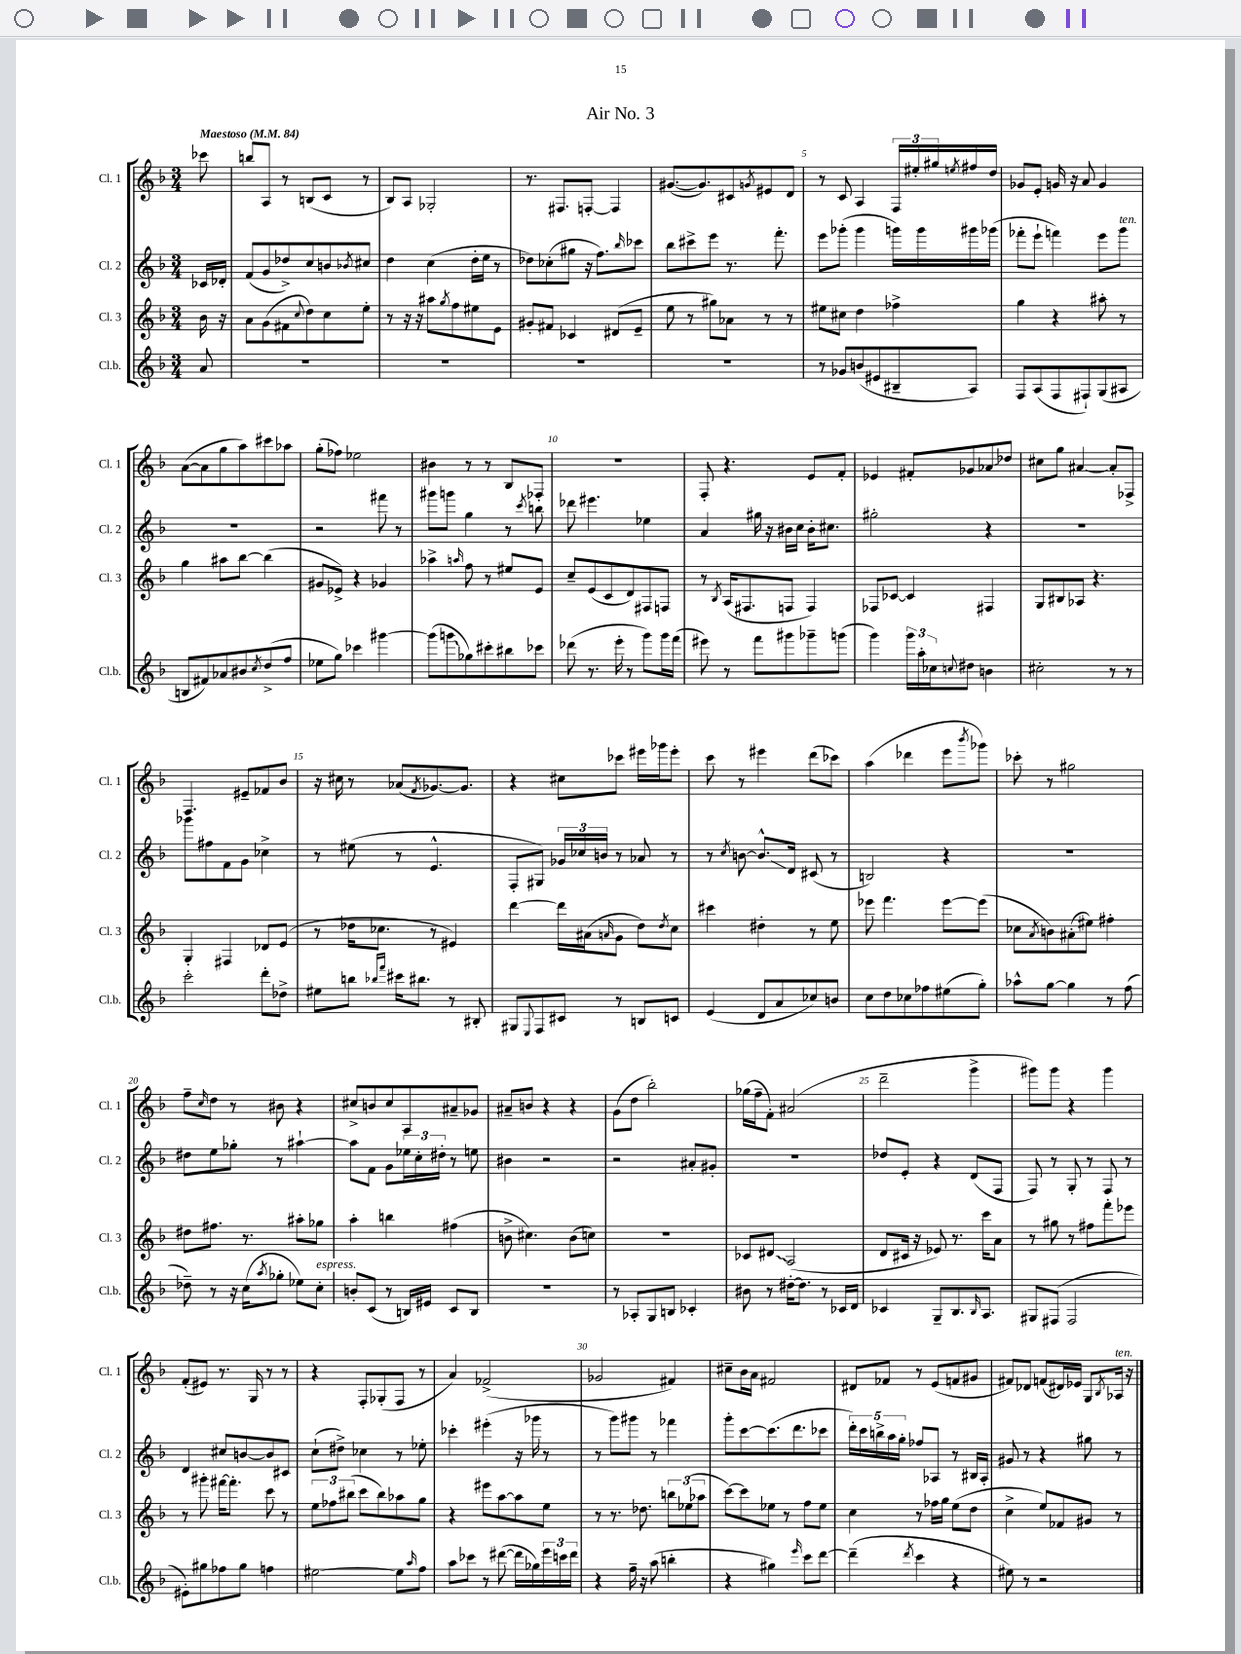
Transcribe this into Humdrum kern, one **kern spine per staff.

**kern	**kern	**kern	**kern
*staff4	*staff3	*staff2	*staff1
*clefG2	*clefG2	*clefG2	*clefG2
*k[b-]	*k[b-]	*k[b-]	*k[b-]
*M3/4	*M3/4	*M3/4	*M3/4
*MM84	*MM84	*MM84	*MM84
8a	16b-	16c-	8ccc-
.	16r	16d-'	.
=	=	=	=
2.r	8a	(8f	8bb
.	(8g	8g	8A
.	8f#	8dd-^)	8r
.	8qqcc	.	.
.	8dd)	8cc	(8B
.	8cc	8b	8c
.	.	8qb-	.
.	8ee'	8cc#	8r
=	=	=	=
2.r	8r	4dd	8B-)
.	16r	.	8A
.	16r	.	.
.	8aa#	(4cc	2G-'
.	8qgg	.	.
.	8ff	.	.
.	8ee#	16dd'	.
.	.	16ee	.
.	8e	8r	.
=	=	=	=
2.r	8g#'	8dd-)	8.r
.	8f#	(8cc-'	.
.	.	.	8.F#
.	4c-	8gg#	.
.	.	16r	[8F'
.	.	8.ff)	.
.	(8d#	.	4F]
.	.	16qqbb-	.
.	8e~	8ccc-	.
=	=	=	=
2.r	8ee	8bb-	([8.g#
.	8r	8ccc#^	.
.	.	.	8.g#])
.	8gg#)	8eee	.
.	8a-	8.r	8c#
.	.	.	8qg
.	8r	.	8e#
.	.	8.fff'	.
.	8r	.	8d
=	=	=	=
8r	8ee#	8eee	8r
8g-	8cc#	(8ggg-'	8c
(8b	4dd	4ggg-	4A
8e#	.	.	.
8B#~	4ff-^	16ggg)	24F
.	.	.	24ee#'
.	.	16ggg	.
.	.	.	24gg#
.	.	.	8qee
8A)	.	16ggg#	16ff#
.	.	(16ggg-	16dd
=	=	=	=
8F	4gg	8fff-'	8g-
(8A	.	8eee`	8e'
8F	4r	4fff)	16g
.	.	.	16r
8F#`)	.	.	8a
(8G	8aa#'	8eee	4g
8A#	8r	8ggg	.
=	=	=	=
8B	4gg	2.r	([8a
8f#)	.	.	8a]
8a-	8aa#	.	8gg
8b#	[8bb-	.	8aa)
8qcc	.	.	.
(8dd^	(4bb-]	.	8ccc#
8ff	.	.	8aa-
=	=	=	=
8ee-	8g#	2r	(8gg'
8gg)	8e-^)	.	8ff-)
4ccc-	4r	.	2ee-
[4ggg#	4g-	8fff#	.
.	.	8r	.
=	=	=	=
(8ggg#]	4aa-^	8ggg#	4b#
8ggg	.	8ggg	.
.	16qqaa	.	.
8gg-)	8ff	4gg	8r
8ccc#'	8r	.	8r
8bb#	8ee#	8r	8B-
.	.	8qccc	.
8ccc-	8e	8bb	8F-'
=	=	=	=
(8ddd-	8cc~	8ddd-	2.r
8.r	(8e	4.eee#	.
.	8c	.	.
16eee'	.	.	.
8r	8d)	.	.
8ggg)	8F#	4ee-	.
16ggg	8F	.	.
(16fff	.	.	.
=	=	=	=
8eee#)	8r	4a	8F'
.	8qB-	.	.
8r	(16A	.	4.r
.	8.F#	.	.
8fff	.	16gg#	.
.	.	16r	.
8ggg#	8F	16b#	.
.	.	16cc	.
8ggg-~	4F)	16b#'	8e
.	.	8.cc#	.
(8ggg	.	.	8f'
=	=	=	=
4ggg)	8F-	2gg#'	4e-
.	[8c-	.	.
24ggg	4c-]	.	8f#'
24aa'	.	.	.
24cc-	.	.	.
8qqcc	.	.	.
8dd#	.	.	8g-
4b	4F#	4r	8a-
.	.	.	8dd-
=	=	=	=
2cc#'	8G	2.r	8cc#
.	8B#	.	8gg
.	8A-	.	[4a#
.	4.r	.	.
8r	.	.	8a#']
8r	.	.	8F-^
=	=	=	=
2ccc'	4G'	8ggg-	4.F
.	.	8ff#	.
.	4F#	8f	.
.	.	8g	8e#~
8ddd'	8d-	4cc-^	8f-
8dd-^	(8e	.	8b-
=	=	=	=
8ee#	8r	8r	16r
.	.	.	16cc#
8bb	16dd-	(8ee#	8r
.	8.cc-	.	.
16qqbb-	.	.	.
16qqfff	.	.	.
16ccc#	.	8r	(8a-
8.bb#	.	.	.
.	.	.	8qf
.	8r	4.e^^	[8.g-)
8r	4e#)	.	.
.	.	.	8.g-]
8B#'	.	.	.
=	=	=	=
8G#	[4ddd	8F'	4r
8qqE	.	.	.
8F	.	8G#)	.
8c#	16ddd]	24g-	8cc#
.	.	24cc-	.
.	(16a#	.	.
.	.	24b	.
.	16qqa	.	.
8r	8g	8r	8ccc-
8B	8dd)	8a-	16eee#
.	.	.	16ggg-
.	8qdd	.	.
8c	8cc	8r	8eee#'
=	=	=	=
(4e	4ccc#	8r	8ccc
.	.	8qcc	.
.	.	[8b	8r
8d	4dd#'	8.b^^]	4eee#
8a	.	.	.
.	.	16d	.
8cc-)	8r	(8c#	(8ddd
8b	8ee	8r	8ccc-)
=	=	=	=
8cc	8eee-	2B)	(4aa
8dd	4.fff	.	.
8cc-	.	.	4ddd-
8ff-	.	.	.
(8ee#	[8eee-	4r	8eee
.	.	.	8qbbb-
8gg')	(8eee-]	.	8ggg-)
=	=	=	=
8aa-^^	8cc-	2.r	8ccc-'
.	8qa	.	.
[8gg	8b)	.	8r
4gg]	(8a#'	.	2gg#
.	8ee#)	.	.
8r	4ff#'	.	.
(8ff	.	.	.
=	=	=	=
8dd-~)	8dd#	8dd#	8ff~
.	.	.	16qqcc
8r	8.ff#	8ee	8dd
16r	.	8gg-'	8r
(16cc	8.r	.	.
8qaa	.	.	.
8gg-'	.	8r	8b#
8ee-)	8aa#'	[4aa#`	4r
8cc'	8gg-	.	.
=	=	=	=
8b'	4aa'	8aa#]	8cc#^
(8c	.	8f	8b
8r	4bb	8g	8cc#
16B)	.	24ee-	8A
.	.	24cc'	.
16e#	.	.	.
.	.	24dd#'	.
8c	(4ff#	8r	8a#~
8B	.	8ee	8g-
=	=	=	=
2.r	8b^	4b#	8a#~
.	4.cc#)	.	8b
.	.	2r	4r
.	(8b	.	4r
.	8cc)	.	.
=	=	=	=
8r	2.r	2r	(8g
8A-'	.	.	8dd
8G	.	.	2bb-')
8B	.	.	.
4c-'	.	8a#'	.
.	.	8g#'	.
=	=	=	=
8b#	8c-	2.r	(16gg-
.	.	.	16ff~
8r	8d#	.	8f')
[16dd#'	(2A	.	(2a#
8.dd#]	.	.	.
8r	.	.	.
16c-	.	.	.
16d	.	.	.
=	=	=	=
4c-	8d	8dd-	2ddd~
.	16c#	8e'	.
.	16r	.	.
8G~	8e-)	4r	.
8.B-	8.r	.	.
.	.	(8d	4ggg^
16qqB-	.	.	.
8.A	16ccc	.	.
.	8a	8F	.
=	=	=	=
8G#	8r	8F)	8ggg#)
(8F#	8gg#	8r	8ggg#
2F#	8r	8G'	4r
.	8ff#	8r	.
.	8fff'	8F	4ggg#
.	8eee-	8r	.
=	=	=	=
8e#')	8r	4d	(8f'
8gg#	8ggg#'	.	8e#)
8ff-	[16fff#	8cc#	8.r
.	8.fff#']	.	.
8gg#	.	[8b	.
.	.	.	16G
4ff	8ccc	8b]	8r
.	8r	8c#	8r
=	=	=	=
[2ee#	12ee	(8cc`	4r
.	12ff-	.	.
.	.	8dd#^)	.
.	(12bb#	.	.
.	8ccc	4cc-	8F'
.	8bb#)	.	(8G-'
8ee#]	8aa-	8r	8F
16qqaa	.	.	.
8ff	8gg	8ee-'	8r
=	=	=	=
8aa	4r	4ccc-'	4a)
8ccc-	.	.	.
8r	8eee#	(4eee#'	(2f-^
([8ddd#	[8aa	.	.
16ddd#]	8aa]	16r	.
16gg-)	.	16ggg-	.
24eee	8ee	8r	.
24ccc	.	.	.
24ddd#	.	.	.
=	=	=	=
4r	8r	8r	2g-
.	8.r	8ggg)	.
16ff~	.	8ggg#	.
16r	8.dd-	.	.
(8aa	.	8r	.
4bb'	12bb	4fff-	4f#)
.	(12ee-	.	.
.	12aa-	.	.
=	=	=	=
4r	[8ccc)	8ggg'	8cc#~
.	8ccc]	[8ccc	16b-
.	.	.	16a
4gg#)	8ee-	(8.ccc]	2f#
.	8r	.	.
.	.	8.ddd	.
16qqeee	.	.	.
8ccc	8ff	.	.
[8ddd	8ee-	8ccc-	.
=	=	=	=
(4ddd~]	4cc	20ddd')	8d#
.	.	20ccc	.
.	.	20bb^	.
.	.	.	8f-
.	.	20aa	.
.	.	20gg'	.
8qddd	.	.	.
4ccc	8r	8ff-	8r
.	16ff-	8A-	(8e
.	16gg	.	.
4r	(8ee	8r	8f
.	8dd	16B#	8g#
.	.	16A-'	.
=	=	=	=
8ee#)	4cc^	8g#	8f#)
8r	.	8r	8d-
2r	8ee)	4r	(8f
.	8f-	.	16d#)
.	.	.	16e-
.	8g#	8gg#	8G
.	.	.	8qB-
.	8r	8r	16A-
.	.	.	16r
==	==	==	==
*-	*-	*-	*-
